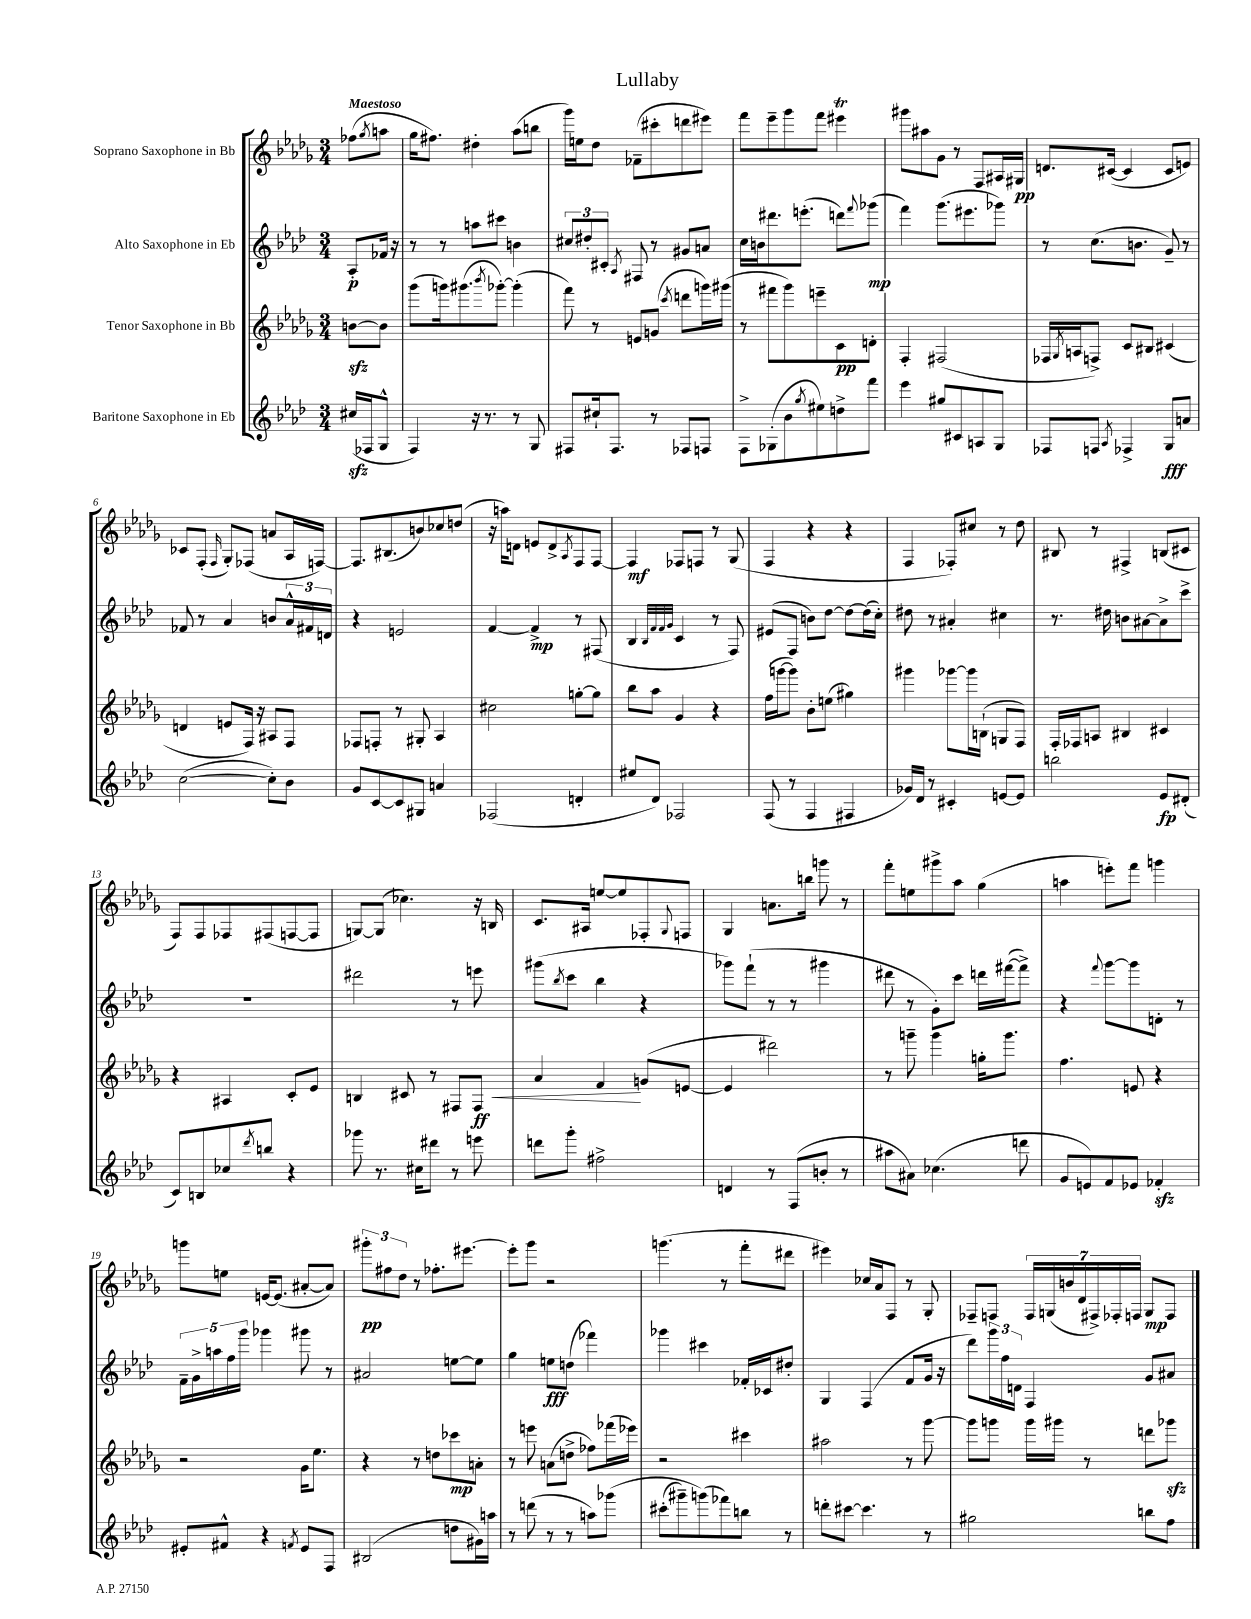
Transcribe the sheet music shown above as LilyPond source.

\header { title = "Lullaby" }
<<
\new StaffGroup <<
\new Staff = "s0" \with { instrumentName = "Soprano Saxophone in Bb" } {
    \clef treble \key des \major \numericTimeSignature \time 3/4 \partial 4 \tempo "Maestoso"
    fes''8( \acciaccatura { ges''8 } a''8 |
    ges''16 fis''8.) dis''4-. aes''8( b''8 |
    ges'''16) e''16 des''8 fes'8--( cis'''8-. d'''8 eis'''8) |
    f'''8 ees'''8-- ges'''8 f'''8 eis'''4\trill |
    gis'''8 ais''8 ges'8 r8 f8 ais16 gis16\pp |
    d'8. cis'16~( cis'4 cis'8 e'8) |
    ces'8 f8-.( \grace { f16 } ges8-.) fes8( a'8 aes16 f16~) |
    f8. bis8.( b'8) ces''8 d''8( |
    r16 a''16) d'8 e'8 d'8-> \acciaccatura { aes8 } f8 f8~ |
    f4\mf fes8 f8 r8 ges8( |
    f4 r4 r4 |
    f4 fes8-.) cis''8 r8 des''8 |
    bis8 r8 fis4-> b8( cis'8 |
    f8) f8 fes8 fis8( f8~ f8 |
    g8~) g8( ces''4.) r16 b16 |
    c'8. ais16 e''8~ e''8 fes8-. \appoggiatura { ges8 } f8 |
    ges4 a'8. b''16 g'''8 r8 |
    f'''8-. e''8 gis'''8-> aes''8 ges''4( |
    a''4 e'''8-.) f'''8 g'''4 |
    g'''8 e''8 e'16~ e'8.( ais'8~-. ais'8) |
    \tuplet 3/2 { gis'''8-.\pp fis''8 des''8 } r8 fes''8.-. eis'''8.~ |
    eis'''8-. ges'''8 r2 |
    g'''4.( r8 f'''8-. dis'''8 |
    eis'''4) ces''16 aes'16 f8 r8 ges8-. |
    fes8-- f8 \tuplet 7/4 { f16 g16( b'16 des'16 fis16->) fes16-. f16 } g8\mp f8 \bar "|." |
}
\new Staff = "s1" \with { instrumentName = "Alto Saxophone in Eb" } {
    \clef treble \key aes \major \numericTimeSignature \time 3/4 \partial 4
    aes8-.\p fes'16 r16 |
    r8 r8 a''8 cis'''8 b'4 |
    \tuplet 3/2 { cis''8 dis''8-. cis'8-. } \acciaccatura { aes8 } fis8 r8 gis'8 a'8 |
    c''16 b'16 dis'''8. e'''8.-.( d'''8) \appoggiatura { f'''8 } ges'''8\mp( |
    f'''4) g'''8.( eis'''8. ges'''8) |
    r8 c''8.( b'8. g'8--) r8 |
    fes'8 r8 aes'4 b'8 \tuplet 3/2 { aes'16-^ fis'16 d'16 } |
    r4 e'2 |
    f'4~ f'4->\mp r8 fis8( |
    bes4 \grace { bes32 f'32 f'32 g'32 } c'4 r8 f8) |
    eis'8( f8 b'8) des''8~ des''8~ des''16( c''16-.) |
    dis''8 r8 ais'4-. cis''4 |
    r8. dis''16 b'8 ais'8~ ais'8-> c'''8-> |
    R2. |
    dis'''2 r8 e'''8 |
    gis'''8( \acciaccatura { bes''8 } c'''8 bes''4 r4 |
    ges'''8) f'''8-!( r8 r8 gis'''4 |
    dis'''8 r8 g'8-.) c'''8 d'''16 fis'''16~( fis'''8->) |
    r4 \appoggiatura { f'''8 } g'''8~ g'''8 d'8-. r8 |
    \tuplet 5/4 { f'16-- g'16-> a''16 f''16 g'''16 } ges'''4 gis'''8 r8 |
    ais'2 e''8~ e''8 |
    g''4 e''8\fff d''8( fes'''4) |
    ges'''4 cis'''4 fes'16-. ces'16 dis''8-. |
    g4 f4( f'8 g'16 r16 |
    des'''8) \tuplet 3/2 { g'''16 f''16 d'16 } f4 g'8 ais'8 \bar "|." |
}
\new Staff = "s2" \with { instrumentName = "Tenor Saxophone in Bb" } {
    \clef treble \key des \major \numericTimeSignature \time 3/4 \partial 4
    b'8~\sfz b'8 |
    ges'''8( g'''16) gis'''8.( \acciaccatura { bes'''8 } ges'''8~-.) ges'''4-.( |
    f'''8) r8 e'8 g'8( \acciaccatura { c'''8 } d'''8 g'''16) gis'''16( |
    r8 fis'''8 ges'''8) e'''8-- c'8\pp d'8-. |
    f4-. fis2( |
    fes16 \acciaccatura { ges8 } a16 f8->) c'8 bis8 cis'4( |
    d'4 e'8 f16) r16 ais8 f8 |
    fes8 f8-. r8 gis8-. aes4 |
    cis''2 g''8~-. g''8 |
    bes''8 aes''8 ges'4 r4 |
    f''16( g'''16~ g'''8) bes'8-. e''8( gis''4) |
    gis'''4 ges'''8~ ges'''16 b16-!( g8 f8) |
    f16-. fes16 a8 bis4 cis'4 |
    r4 ais4 c'8-. ees'8 |
    b4 cis'8 r8 fis8 fis8\ff\< |
    aes'4 f'4\! g'8( e'8~ |
    e'4 dis'''2) |
    r8 g'''8-- g'''4 g''16-. g'''8. |
    f''4. e'8 r4 |
    r2 ges'16 ees''8. |
    r4 r8 d''8 ces'''8\mp a'8-. |
    r8 e'''8 a'8( d''8-> fes''8) fes'''16( ees'''16) |
    r2 cis'''4 |
    ais''2 r8 ges'''8~ |
    ges'''8 g'''8 g'''16 gis'''16 r8 d'''8 ges'''8\sfz \bar "|." |
}
\new Staff = "s3" \with { instrumentName = "Baritone Saxophone in Eb" } {
    \clef treble \key aes \major \numericTimeSignature \time 3/4 \partial 4
    cis''16\sfz( fes16 g8-^ |
    f4) r16 r8. r8 g8 |
    fis8 cis''16-! fis8. r8 fes8 f8 |
    f8-> ges8-.( bes'8 \acciaccatura { g''8 } eis''8) d''8-> f'''8 |
    ees'''4 gis''8 cis'8 a8 g8 |
    fes8 f8 \acciaccatura { aes8 } fes4-> g8\fff a'8 |
    c''2~( c''8-.) bes'8 |
    g'8 c'8~ c'8 gis8 a'4 |
    fes2( d'4-. |
    eis''8 des'8) fes2 |
    f8( r8 f4 fis4 |
    ges'16) des'16 r8 cis'4-. e'8~ e'8 |
    b''2 ees'8\fp dis'8-.( |
    c'8) b8 ces''8 \acciaccatura { des'''8 } b''8 r4 |
    ges'''8 r8. cis''16 dis'''8 r8 e'''8 |
    d'''8 g'''8-. fis''2-> |
    d'4 r8 f8( b'8-. r8 |
    ais''8 ais'8) ces''4.( d'''8 |
    g'8 e'8) f'8 ees'8 fes'4-.\sfz |
    eis'8-. fis'8-^ r4 \acciaccatura { f'8 } eis'8 f8 |
    bis2( d''8 gis'16) a''16 |
    r8 d'''8( r8 r8 a''8) ges'''8\( |
    cis'''8-.( gis'''8--) g'''8(\) fes'''8) b''8 r8 |
    d'''8-. cis'''8~ cis'''4. r8 |
    gis''2 b''8 f''8 \bar "|." |
}
>>
>>
